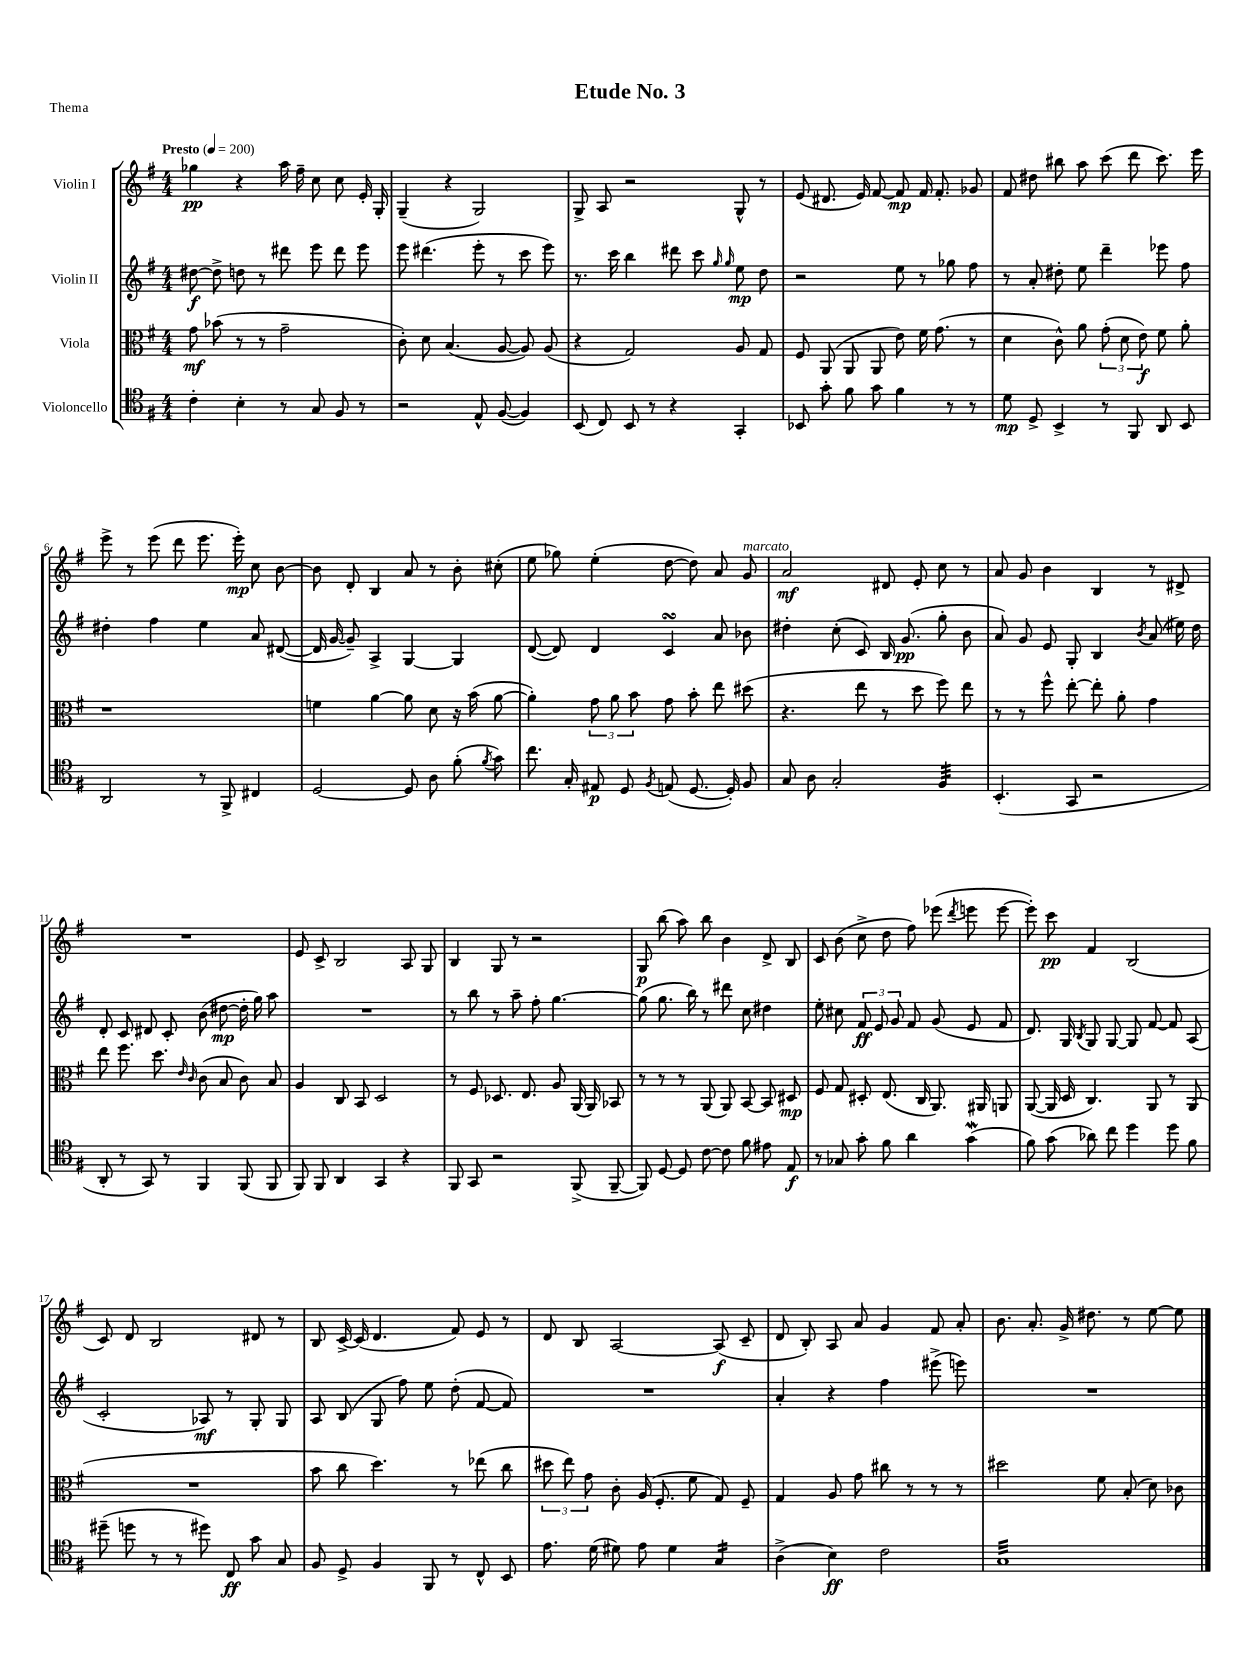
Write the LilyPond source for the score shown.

\header { title = "Etude No. 3" piece = "Thema" }
<<
\new StaffGroup <<
\new Staff = "s0" \with { instrumentName = "Violin I" } {
    \clef treble \key g \major \numericTimeSignature \time 4/4 \tempo "Presto" 4 = 200
    \autoBeamOff ges''4\pp r4 a''16 fis''16-- c''8 c''8 e'16-. g16-. |
    g4--( r4 g2) |
    g8-> a8 r2 g8-^ r8 |
    e'8( dis'8. e'16) fis'8~ fis'8\mp fis'16 fis'8.-. ges'8 |
    fis'8 dis''8 bis''8 a''8 c'''8( d'''8 c'''8.) e'''16 |
    e'''8-> r8 e'''8( d'''8 e'''8. e'''16-.\mp) c''8 b'8~ |
    b'8 d'8-. b4 a'8 r8 b'8-. cis''8-.( |
    e''8 ges''8) e''4-.( d''8~ d''8) a'8 g'8^\markup { \italic "marcato" } |
    a'2\mf dis'8 e'8-. c''8 r8 |
    a'8 g'8 b'4 b4 r8 dis'8-> |
    R1 |
    e'8 c'8-> b2 a8 g8 |
    b4 g8 r8 r2 |
    g8\p b''8( a''8) b''8 b'4 d'8-> b8 |
    c'8 b'8( c''8-> d''8 fis''8) ees'''8( \acciaccatura { d'''8 } e'''8 e'''8~ |
    e'''8-.) c'''8\pp fis'4 b2( |
    c'8) d'8 b2 dis'8 r8 |
    b8 c'16~-> c'16( d'4. fis'8) e'8 r8 |
    d'8 b8 a2~ a8\f( c'8-- |
    d'8 b8-.) a8 a'8 g'4 fis'8 a'8-. |
    b'8. a'8.-. g'16-> dis''8. r8 e''8~ e''8 \bar "|." |
}
\new Staff = "s1" \with { instrumentName = "Violin II" } {
    \clef treble \key g \major \numericTimeSignature \time 4/4
    \autoBeamOff dis''8~\f dis''8-> d''8 r8 dis'''8 e'''8 dis'''8 e'''8 |
    e'''8 dis'''4.( e'''8-. r8 c'''8 e'''8) |
    r8. c'''16 b''4 dis'''8 c'''8 \grace { g''16 g''16 } e''8\mp d''8 |
    r2 e''8 r8 ges''8 fis''8 |
    r8 a'8-. dis''8-. e''8 d'''4-- ees'''8 fis''8 |
    dis''4-. fis''4 e''4 a'8 dis'8~( |
    dis'16 g'16~ g'8--) a4-> g4~ g4 |
    d'8~( d'8) d'4 c'4\turn a'8 bes'8 |
    dis''4-. c''8-.( c'8) b16 g'8.\pp( g''8-. b'8 |
    a'8) g'8 e'8 g8-. b4 \acciaccatura { b'8 } a'8( eis''16) d''16 |
    d'8-. c'8 dis'8 c'8-. b'8( dis''8~\mp dis''16-. g''16) a''8 |
    R1 |
    r8 b''8 r8 a''8-- fis''8-. g''4.~ |
    g''8( g''8. b''16) r8 dis'''8 c''8 dis''4 |
    e''8-. cis''8 \tuplet 3/2 { fis'8\ff e'8 g'8 } fis'8 g'8( e'8 fis'8 |
    d'8.) g16 \acciaccatura { b8 } g8 g8~ g8 fis'8~ fis'8 a8( |
    c'2-. aes8\mf) r8 g8-. g8 |
    a8 b8( g8 fis''8) e''8 d''8-.( fis'8~ fis'8) |
    R1 |
    a'4-. r4 fis''4 eis'''8->( e'''8) |
    R1 \bar "|." |
}
\new Staff = "s2" \with { instrumentName = "Viola" } {
    \clef alto \key g \major \numericTimeSignature \time 4/4
    \autoBeamOff g'8\mf bes'8( r8 r8 g'2-- |
    c'8-.) d'8 b4.( a8~ a8) a8( |
    r4 g2) a8 g8 |
    fis8 a,8( a,8 a,8 e'8) fis'16 g'8.( r8 |
    d'4 c'8-^) a'8 \tuplet 3/2 { g'8-.( d'8 e'8\f) } fis'8 a'8-. |
    r1 |
    f'4 a'4~ a'8 d'8 r16 b'16( a'8~ |
    a'4-.) \tuplet 3/2 { g'8 a'8 b'8 } g'8 b'8-. e''8 dis''8( |
    r4. e''8 r8 d''8 fis''8) e''8 |
    r8 r8 fis''8-^ e''8~-. e''8-. a'8-. g'4 |
    e''8 fis''8. d''8. \grace { e'16 c'16 } c'8( b8 c'8) b8 |
    a4 c8 b,8 d2 |
    r8 fis8 des8. e8. a8 a,16( a,16) bes,8 |
    r8 r8 r8 a,8( a,8) b,8~ b,8 dis8\mp |
    fis8 g8 dis8-. e8.( c16 a,8.) ais,16 a,8 |
    a,8~( a,16 d16 c4.) a,8 r8 a,8( |
    R1 |
    b'8 c''8 d''4.) r8 ees''8( c''8 |
    \tuplet 3/2 { dis''8 e''8) g'8 } c'8-. a16( fis8.-. fis'8 g8) fis8-- |
    g4 a8 g'8 cis''8 r8 r8 r8 |
    dis''2 fis'8 b8-.( d'8) ces'8 \bar "|." |
}
\new Staff = "s3" \with { instrumentName = "Violoncello" } {
    \clef tenor \key g \major \numericTimeSignature \time 4/4
    \autoBeamOff c'4-. b4-. r8 g8 fis8 r8 |
    r2 e8-^ fis8~( fis4) |
    b,8( c8) b,8 r8 r4 g,4-. |
    bes,8 g'8-. fis'8 g'8 fis'4 r8 r8 |
    d'8\mp d8-> b,4-> r8 fis,8 a,8 b,8 |
    a,2 r8 fis,8-> cis4 |
    d2~ d8 a8 fis'8-.( \acciaccatura { fis'8 } g'8) |
    c''8. g16-. eis8\p d8 \acciaccatura { fis8 } e8( d8.~ d16-.) fis8 |
    g8 a8 g2-. fis4:32 |
    b,4.-.( g,8 r2 |
    a,8-. r8 g,8) r8 fis,4 fis,8( fis,8 |
    fis,8) fis,8 a,4 g,4 r4 |
    fis,8 g,8 r2 fis,8->( fis,8~-- |
    fis,8) d8~ d8 c'8~ c'8 fis'8 eis'8 e8\f |
    r8 ges8 g'8-. fis'8 a'4 g'4\mordent( |
    fis'8) g'8( aes'8) c''8 d''4 d''8 fis'8 |
    dis''8--( d''8 r8 r8 dis''8) c8\ff g'8 g8 |
    fis8 d8-> fis4 fis,8 r8 c8-^ b,8 |
    e'8. d'16( dis'8) e'8 dis'4 g4:16 |
    a4->( b4\ff) c'2 |
    g1:32 \bar "|." |
}
>>
>>
